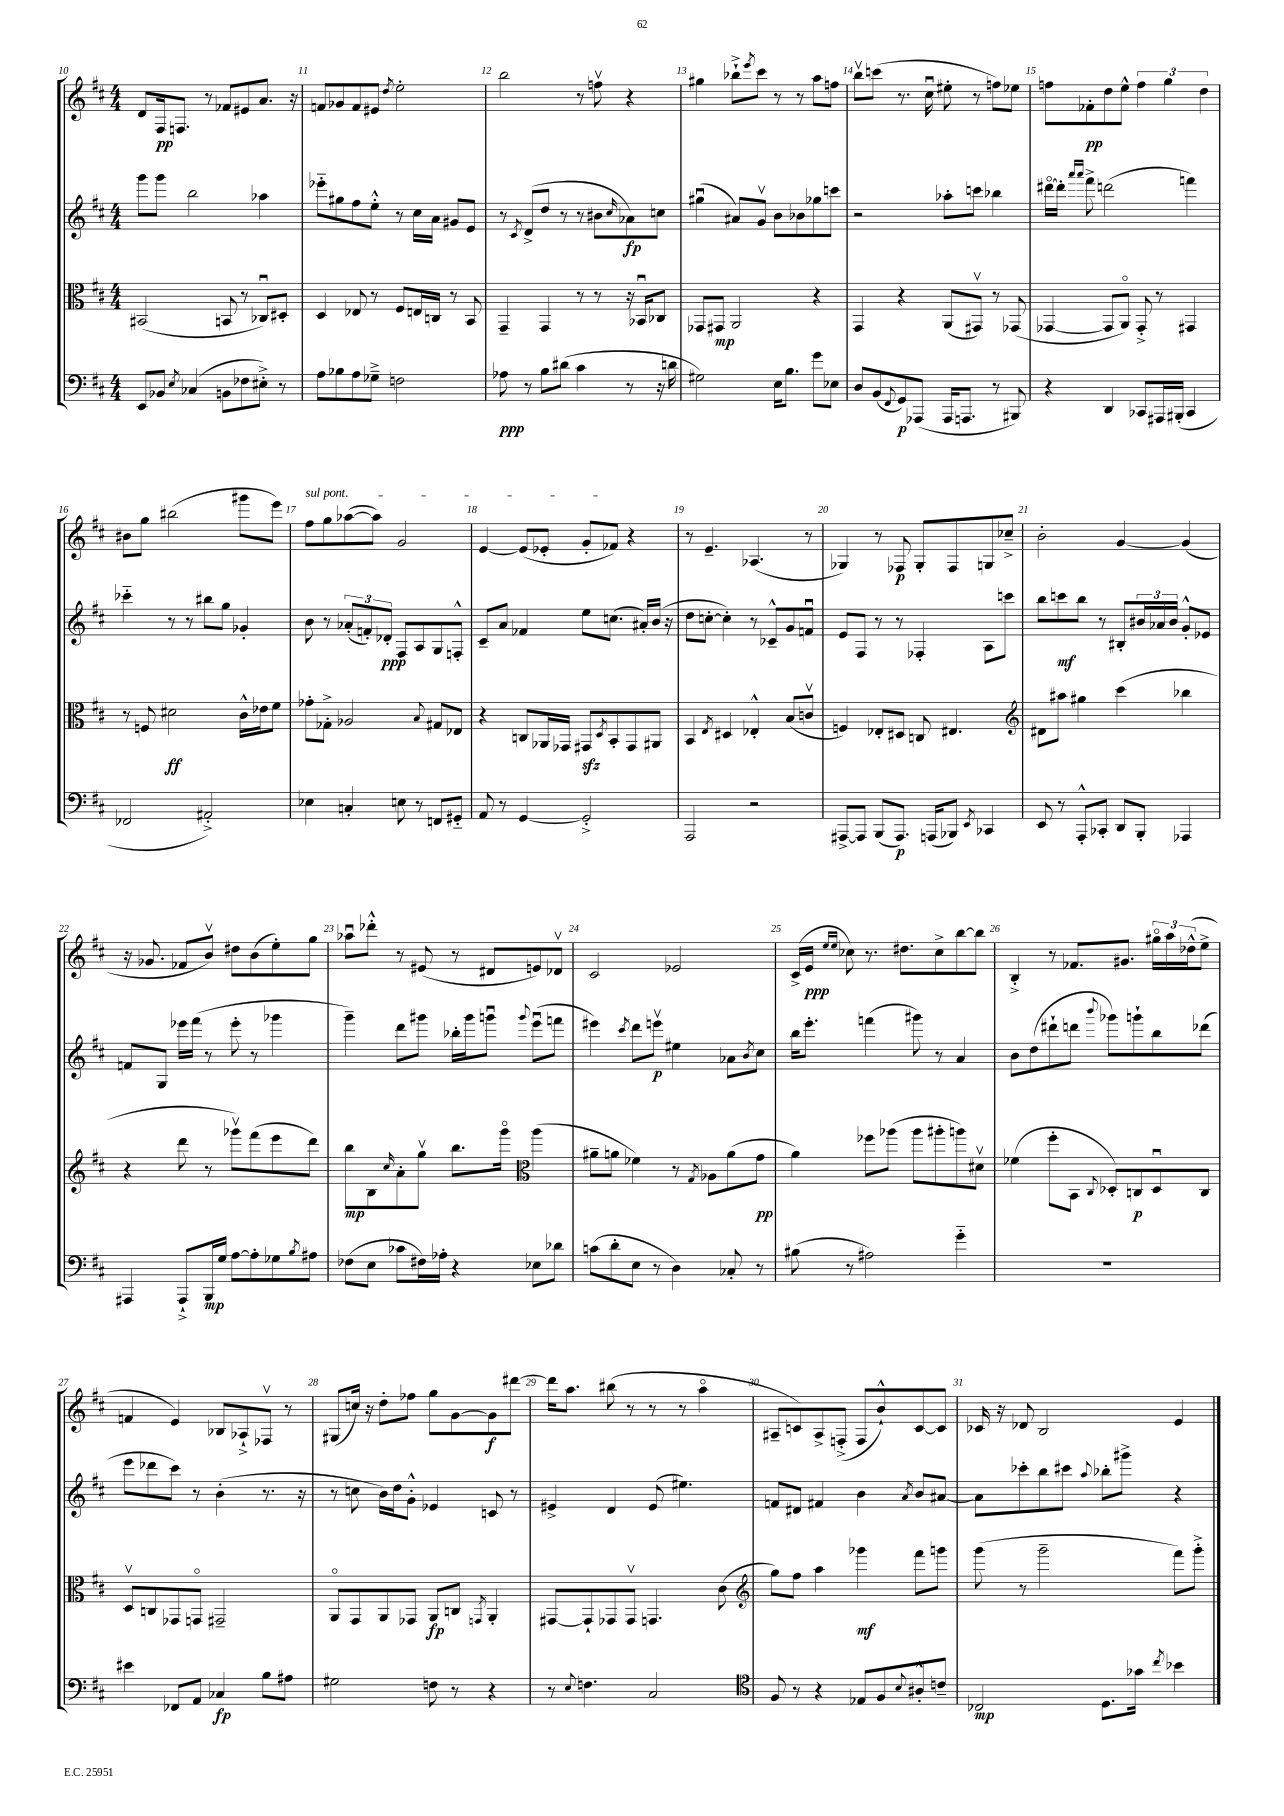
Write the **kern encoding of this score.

**kern	**kern	**kern	**kern
*staff4	*staff3	*staff2	*staff1
*clefF4	*clefC3	*clefG2	*clefG2
*k[f#c#]	*k[f#c#]	*k[f#c#]	*k[f#c#]
*M4/4	*M4/4	*M4/4	*M4/4
8EE	(2BB#	8ggg	8d
8BB-	.	8ggg	16F#
.	.	.	8.F
8qE	.	.	.
(4C-	.	2bb	.
.	.	.	8r
8BB	8BB	.	8f-
8F-	8r	.	8e#
8E#'^)	8C-u)	4aa-	8.a
8r	8D#'	.	.
.	.	.	16r
=	=	=	=
8A	4D	8eee-'~	8f
8B-	.	8gg#	8g-
8A	8E-	8ff#	8f
8G-~^	8r	8ee'^^	8e#
.	.	.	8qdd
2F	8F#	8r	2ee'
.	16E	16cc#	.
.	16C	16a	.
.	8r	8g#	.
.	8BB	8e	.
=	=	=	=
8A-	4GG~	8r	2bb
.	.	8qc#	.
8r	.	(8d^	.
8B	4GG	8dd	.
(8d#	.	8r	.
4c#	8r	8r	8r
.	8r	8b#	8ffv
.	.	16qqcc#	.
8r	16r	8a-)	4r
.	16BB-u	.	.
16r	8C-	8cc	.
16d	.	.	.
=	=	=	=
2G#)	8GG-	(4gg#u	4gg#
.	8GG#	.	.
.	2AA	8a#)	8bb-`^
.	.	.	8qeee
.	.	8gv	8ccc#
16E	.	8b	8r
8.B	.	.	.
.	.	8b-	8r
8g	4r	8gg-	8aa
8E-	.	8ccc	8ff
=	=	=	=
8D	4GG	2r	8bbv
(8BB	.	.	(8ccc
8qqFF#	.	.	.
8GG)	4r	.	8.r
(8AAA-	.	.	.
.	.	.	16cc#u
16AAA-	(8AA	8aa-'	8ee#'
8.AAA	.	.	.
.	8GG#v)	8ccc	8r
8r	8r	4bb-	8ff)
8BBB#)	(8GG-	.	8ee-
=	=	=	=
4r	[4GG-	[16ddd#o	8ff
.	.	16ddd#']	.
.	.	16qqaaa	.
.	.	16qqaaa	.
.	.	8fff#^	8f-'
4DD	8GG-]	(2ddd	8dd
.	8AAo)	.	8ee^^
8CC-	8GG-'^	.	6ff
16AAA#	8r	.	.
.	.	.	6gg
(16BBB#'	.	.	.
4CC-	4GG#	4fff)	.
.	.	.	6dd
=	=	=	=
2FF-	8r	4ccc-'~	8b#
.	8F	.	8gg
.	2d#	8r	(2bb#
.	.	8r	.
2AA#'^)	.	8bb#	.
.	.	8gg	.
.	16c#^^	4g-'	8ggg#
.	16e-	.	.
.	8f#	.	8eee)
=	=	=	=
4E-	8g-'	8b	8ff#
.	8G-'^	8r	8gg
4C'	2A-	(12a-'	([8aa-
.	.	12f')	.
.	.	.	8aa-])
.	.	12d-'	.
8E	.	8F#	2g
8r	.	8A	.
.	8qqB	.	.
8FF	8G#	8G	.
8GG#'~	8E-	8F'^^	.
=	=	=	=
8AA	4r	8c#~	[4e
8r	.	8a	.
[4GG	8C	4f-	(8e]
.	16AA-	.	8e-'
.	16GG-	.	.
2GG'^]	8GG#	8ee	8g'
.	8qD	.	.
.	8BB'	(8.cc	8f-)
.	8GG#	.	4r
.	.	16a#')	.
.	8AA#	(16b	.
.	.	16r	.
=	=	=	=
2AAA	4BB	8dd	8r
.	.	[8cc'	4.e~
.	8qE	.	.
.	4D#	4cc'])	.
2r	4E-'^^	8r	(4.A-
.	.	8c-~^^	.
.	(8B	8g	.
.	8cv	8fu	8r
=	=	=	=
[8AAA#^	4F)	8e	4G-)
8AAA#]	.	8F#	.
(8BBB	8E-'	8r	8r
8.AAA#)	8D#	8r	8F-
.	8C	4F-'	8G-'
(16AAA	.	.	.
8BBB-)	4.E#	.	8F-
8qEE	.	.	.
4CC-	.	8A	8G
.	.	8ccc	8cc-~^
=	=	=	=
*	*clefG2	*	*
8EE	8d#	8bb	2b'
8r	8aa#	8ccc	.
8AAA'^^	4gg#	8bb	.
8CC-'	.	8r	.
8DD	(4ccc#	8B#'	[4g
8BBB'	.	24b#	.
.	.	24a-	.
.	.	24b#	.
4AAA-	4bb-	8g'^^	(4g]
.	.	8e-	.
=	=	=	=
4AAA#	4r	8f	16r
.	.	.	8.g-
.	.	8G	.
8AAA#`^	8ddd	16eee-	8f-
.	.	(16fff#	.
16BBB	8r	8r	8bv)
16G	.	.	.
[8A	8ggg-v)	8eee-'	8dd#
8A']	(8fff#	8r	(8b
8G-	8eee	4ggg-	8ee')
8qB	.	.	.
8A#	8ddd)	.	8gg
=	=	=	=
(8F-	8bb	4ggg~)	8aa-u
8E	8B	.	8ddd-'^^
.	16qqcc#	.	.
8c-	8a'	8ddd	8r
16F#)	8ggv	8ggg#	(8e#
16A-'	.	.	.
4r	8.bb	16bb-'	8r
.	.	16ggg#	.
.	.	8gggu	8d#
.	16gggo	.	.
*	*clefC3	*	*
.	.	8qqggg	.
8E-	(4aa	(8eeeu	8e)
8d-	.	8fff	8d-v
=	=	=	=
(8c	8a#~	4eee#)	2c#
8d'	8a	.	.
.	.	8qccc#	.
8E	4f-)	8ddd	.
8r	.	8eeev	.
4D)	8r	4ee#	2e-
.	8qG	.	.
.	8A-	.	.
8C-'	(8a	8a-	.
.	.	8qb	.
8r	8g	8cc#	.
=	=	=	=
(8B#	4a)	16bb	(16c#^
.	.	8.eee'	16e
.	.	.	16qqee
.	.	.	16qqee
8r	.	.	8cc-)
2A#)	8ff-	(4fff	8.r
.	(8aa-	.	.
.	.	.	8.dd#
.	8aa-	8ggg#)	.
.	8aa#'	8r	8cc-^
4g'~	8aa)	4a	[8bb
.	8d#v	.	8bb]
=	=	=	=
1r	(4f-	8b	4B'^
.	.	(8dd	.
.	8ff#'	8ddd#`	8r
.	8BB	8ddd	8.f-
.	8qqC#	8qqbbb	.
.	8D-')	8ggg-)	.
.	.	.	8.g#
.	8C	8ggg`	.
.	8D-u	8bb	24gg#o
.	.	.	24aa
.	.	.	(24dd-^^
.	8C	(8ddd-	8ee^
=	=	=	=
4e#	8Dv	8eee	4f
.	8C	8ddd-	.
8FF-	8GG-	8ccc#)	4e)
8AA	8GGo	8r	.
4C-	2GG#~	(4b'	8B-
.	.	.	8A-`^
8B	.	8.r	8F-v
8A#	.	.	8r
.	.	16r	.
=	=	=	=
2G#	8AAo	8r	(8G#
.	8GG	8cc	16cc)
.	.	.	16r
.	8AA	16b)	8dd'
.	.	16dd	.
.	8GG-	8g'^^	8ff-
8F	8AA	4e-	8gg
8r	8C	.	[8g
.	8qGG	.	.
4r	4AA'	8c	8g]
.	.	8r	[8ddd#
=	=	=	=
8r	[8GG#	4e#^	16ddd#]
.	.	.	8.aa
8qqE	.	.	.
4.F	8GG#`]	.	.
.	8GG-	4d	(8bb#
.	8GG-v	.	8r
2C#	4.GG	(8e#	8r
.	.	4.ee#)	8r
.	.	.	4aao
.	(8c#	.	.
=	=	=	=
*clefC4	*clefG2	*	*
8F#	8gg)	8f	8A#~
8r	8ff#	8d#	8c)
4r	4aa	4f#	8A#^
.	.	.	(8F'^
8E-	4ggg-	4b	8F
8F#	.	.	8b`^^)
8qqB	.	8qa	.
8A#'^^	8fff#	8b	[8c
8c~	8ggg	[8a#	8c]
=	=	=	=
2C-	(8ggg	8a#]	16c-
.	.	.	16r
.	8r	8ccc-'	8d-
.	2ggg~	8bb	2B
.	.	8ccc#	.
.	.	8qqaa	.
8.D	.	8bb-'	.
.	.	8ggg#^	.
16g-	.	.	.
8qcc#	.	.	.
4b-	8fff#)	4r	4e
.	8ggg'^	.	.
==	==	==	==
*-	*-	*-	*-
